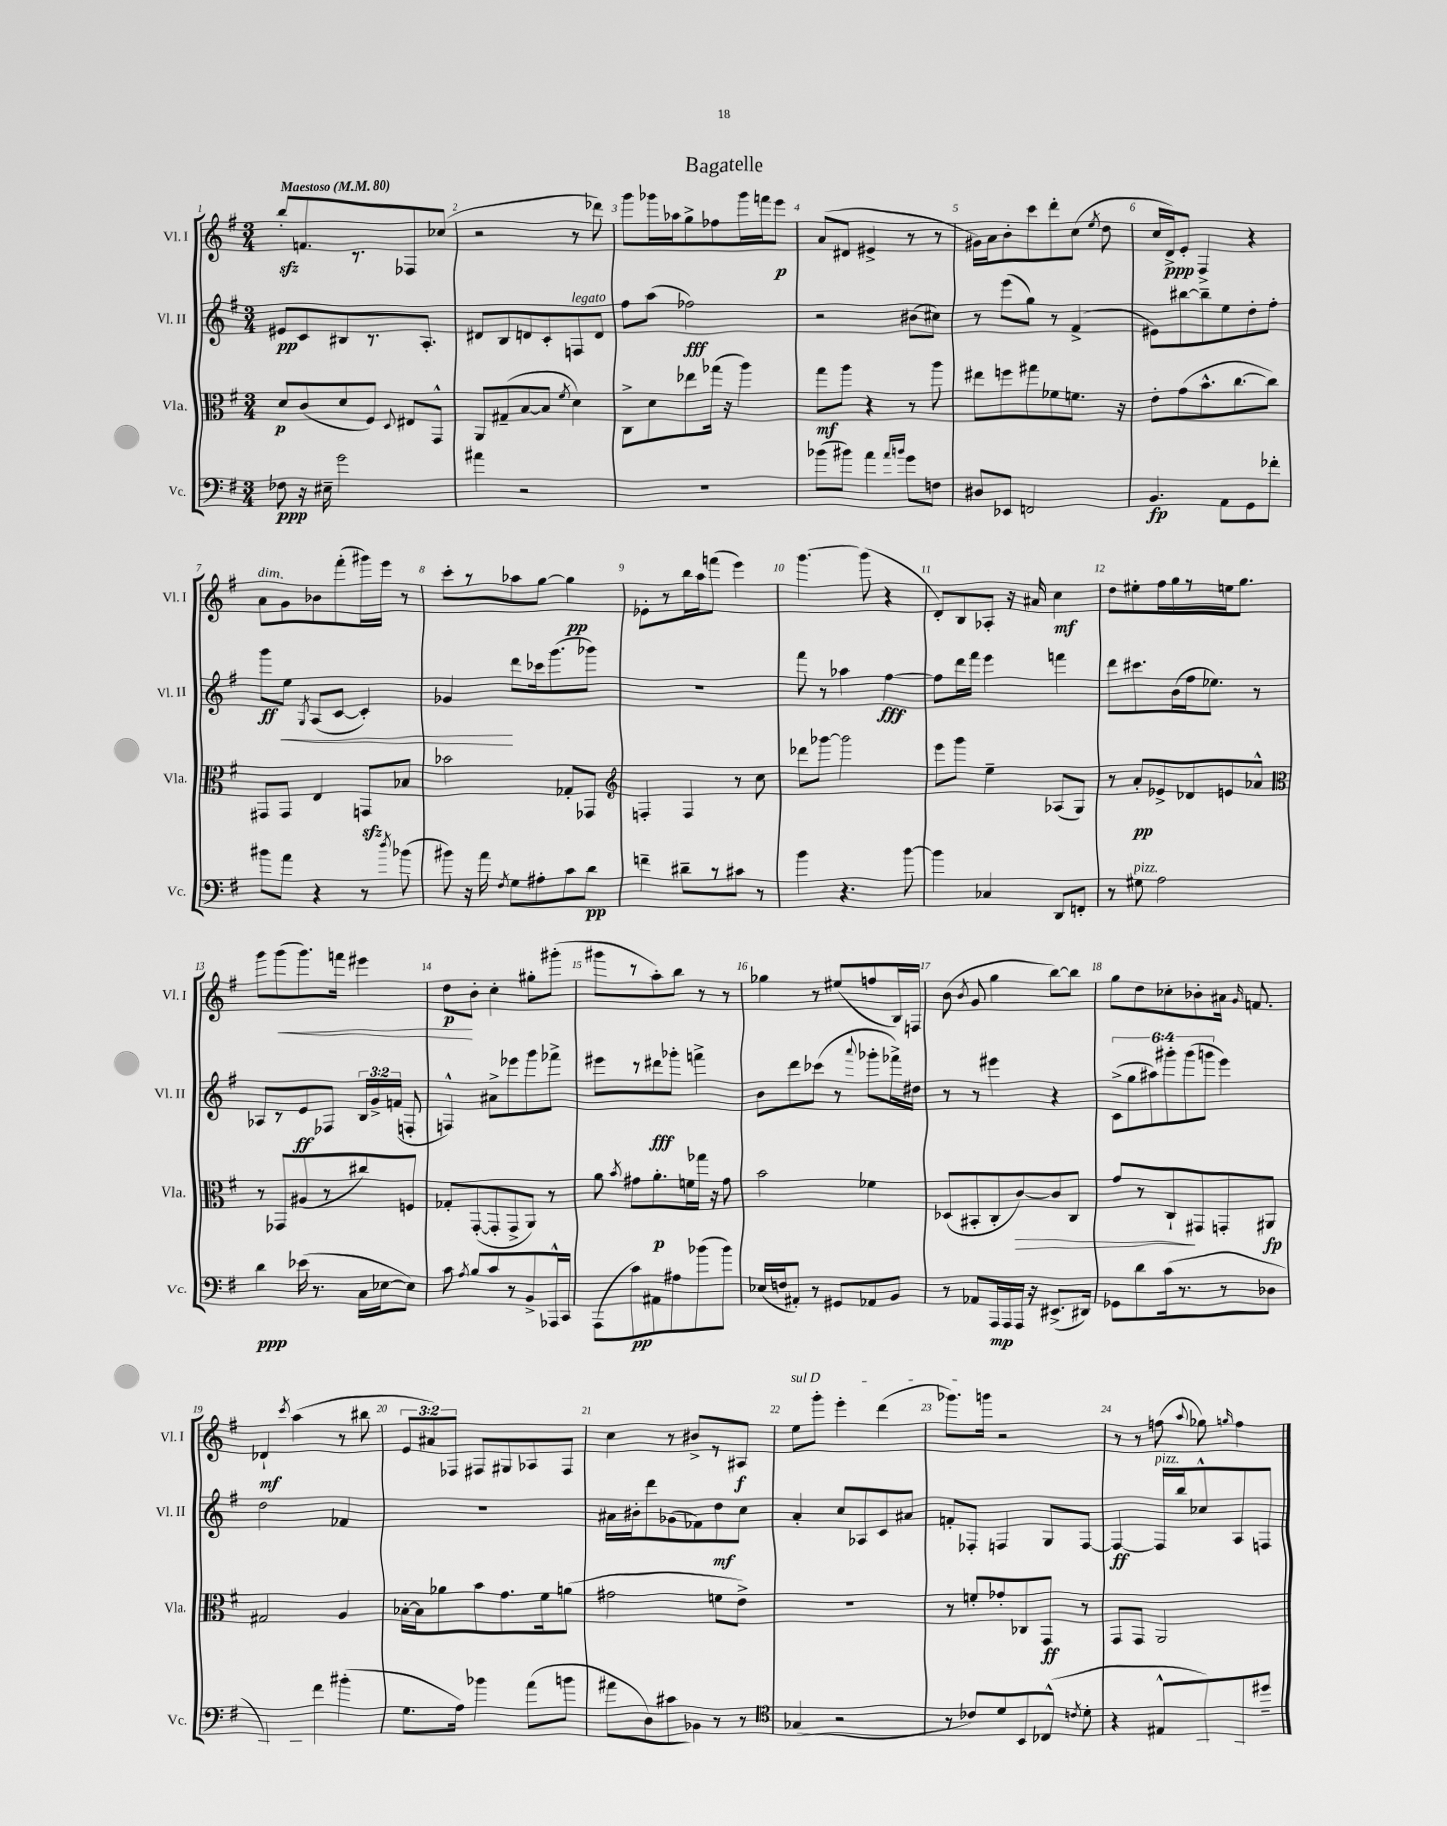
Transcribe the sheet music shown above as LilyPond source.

\header { title = "Bagatelle" }
<<
\new StaffGroup <<
\new Staff = "s0" \with { instrumentName = "Vl. I" shortInstrumentName = "Vl. I" } {
    \clef treble \key g \major \numericTimeSignature \time 3/4 \override Staff.TupletNumber.text = #tuplet-number::calc-fraction-text \tempo "Maestoso" 4 = 80
    \autoBeamOff b''8[-.\sfz f'8. r8. fes8 ces''8]( |
    r2 r8 des'''8) |
    g'''8[ ges'''16 aes''16 g''8-> fes''8 ges'''16 f'''16 e'''8]\p |
    a'8[( dis'8] eis'4-> r8 r8 |
    gis'16[) a'16 b'8-. c'''8 d'''8-. c''8]( \acciaccatura { e''8 } d''8 |
    c''16[ d'16->\ppp) e'8]-. fis4-> r4 |
    a'8[^\markup { \italic "dim." } g'8 bes'8 fis'''8-.( gis'''16) e'''16] r8 |
    c'''8[-. r8 aes''8 g''8]~ g''4\pp |
    ees'8[-. r8 b''16 a''16 f'''8]( e'''4) |
    g'''4.~ g'''8( r4 |
    d'8[-.) b8 aes8]-. r16 ais'16 c''4\mf |
    d''8[ eis''8-. fis''16 g''16 r8 e''16 g''8.] |
    g'''8[ g'''8\<( g'''8.) f'''16] eis'''4 |
    d''8[\p\! b'8]-. c''4-. gis''8[-. gis'''8]-.( |
    gis'''8[ r8 a''8-.) b''8] r8 r8 |
    ges''4 r8 eis''8[( f''8 b16) f16] |
    b'8( \acciaccatura { b'8 } g'8 g''4 b''8[~) b''8] |
    g''8[ d''8 ces''8-. bes'8-. ais'16] \grace { g'16 } f'8. |
    des'4-!\mf \acciaccatura { c'''8 } a''4( r8 bis''8 |
    \tuplet 3/2 { e'8[ ais'8) fes8] } fis8[ gis8 aes8 fis8] |
    c''4 r8 bis'8[-> r8 ais8]\f |
    \once \override TextSpanner.bound-details.left.text = \markup { \italic "sul D" } e''8[\startTextSpan g'''8]-. e'''4-. d'''4( |
    ges'''8.[) g'''16]\stopTextSpan r2 |
    r8 r8 f''8( \appoggiatura { a''8 } ges''8) \grace { g''16 } f''4 \bar "|." |
}
\new Staff = "s1" \with { instrumentName = "Vl. II" shortInstrumentName = "Vl. II" } {
    \clef treble \key g \major \numericTimeSignature \time 3/4 \override Staff.TupletNumber.text = #tuplet-number::calc-fraction-text
    \autoBeamOff eis'8[\pp c'8 bis8 r8. a8.]-. |
    dis'8[ b8 d'8 c'8-. f8^\markup { \italic "legato" } d'8] |
    fis''8[ a''8]( fes''2\fff) |
    r2 bis'8[( cis''8]) |
    r8 e'''8[( g''8]) r8 fis'4->( |
    eis'8[) bis''8~ bis''8-- e''8 d''8-. fis''8]-. |
    g'''8[\ff\< e''8] \acciaccatura { g8 } a8[( c'8]~ c'4-.) |
    ges'4\! d'''8[ ces'''16 g'''8.( ges'''8]) |
    R2. |
    fis'''8 r8 aes''4 fis''4~\fff |
    fis''8[ d'''16 fis'''16] e'''4 f'''4 |
    d'''8[ cis'''8. b'16( fis''16 ees''8.]) r8 |
    aes8[ r8 e'8\ff fes8] \tuplet 3/2 { b16[ g'16-> f'16]( } f8-. |
    f4-^) ais'8[-> ees'''8 g'''8 fes'''8]-> |
    eis'''8[ r8 dis'''8\fff ges'''8]-. f'''4-> |
    b'8[ d'''8 ces'''8]( r8 \appoggiatura { a'''8 } ges'''8[-. fes'''16->) dis''16] |
    r8 r8 eis'''4 r4 |
    \tuplet 6/4 { c'8[->( g''8 ais''8) gis'''8-. gis'''8( g'''8] } e'''4) |
    d''2 fes'4 |
    R2. |
    ais'16[ bis'16-. d'''8 ges'8( fes'8) d''8\mf c''8] |
    a'4-. c''8[ aes8 c'8 ais'8] |
    f'8[-. fes8]-. f4 g8[ f8]~ |
    f4~\ff f16[^\markup { \italic "pizz." } b''16 ces''8-^ a8 f8] \bar "|." |
}
\new Staff = "s2" \with { instrumentName = "Vla." shortInstrumentName = "Vla." } {
    \clef alto \key g \major \numericTimeSignature \time 3/4
    \autoBeamOff d'8[\p c'8( d'8 fis8]) \appoggiatura { d8 } eis8[ g,8]-^ |
    a,8[ gis8--( b8~ b8] \acciaccatura { fis'8 } d'4) |
    c8[-> d'8 ees''8 ges''16]( r16 a''4) |
    g''8[\mf a''8] r4 r8 a''8 |
    eis''8[ f''8 gis''8 fes'8 f'8.] r16 |
    e'8[-. g'8( b'8.-^ c''8.~ c''8]) |
    gis,8[ gis,8] e4 g,8[\sfz bes8] |
    bes'2 ges8[-. ges,8] |
    \clef treble f4-. f4 r8 c''8 |
    des'''8[ ges'''8]~ ges'''2 |
    e'''8[ g'''8] e''4-- aes8[( g8]) |
    r8 a'8[-.\pp ees'8-> des'8 e'8 aes'8]-^ |
    \clef alto r8 ges,8[ ais8( r8 cis''8) f8] |
    ges8[-. g,8~-.( g,8-. g,8-> a,8]) r8 |
    a'8 \acciaccatura { b'8 } gis'8[ a'8.-.\p f'16 ges''16] r16 gis'8 |
    b'2 fes'4 |
    des8[( bis,8-. c8-. c'8~\>) c'8 c8] |
    g'8[ r8 c8-!\! gis,8 g,8-. ais,8]\fp |
    gis2 a4 |
    bes16[~-. bes16 aes'8 b'8 g'8. fis'16 a'8]( |
    gis'2 f'8[ e'8]->) |
    R2. |
    r8 f'8[-. ges'8-. ces8 g,8]\ff r8 |
    g,8[ g,8] a,2 \bar "|." |
}
\new Staff = "s3" \with { instrumentName = "Vc." shortInstrumentName = "Vc." } {
    \clef bass \key g \major \numericTimeSignature \time 3/4
    \autoBeamOff fes8\ppp r16 eis16-- g'2 |
    ais'4 r2 |
    R2. |
    bes'8[( bis'8]) a'4 \grace { a'16[ b'16] } g'8[ f8] |
    dis8[ ees,8] f,2 |
    b,4.\fp a,8[ g,8 fes'8]-. |
    bis'8[ a'8] r4 r8 \acciaccatura { d''8 } bes'8( |
    bis'8) r16 a'16 \acciaccatura { fis8 } g8[ ais8-. c'8 d'8]\pp |
    f'4-- dis'8[-- r8 cis'8] r8 |
    b'4 r4. b'8~ |
    b'4 ces4 d,8[ f,8]-. |
    r8 gis8^\markup { \italic "pizz." } a2 |
    d'4\ppp ees'16( r8. c16[ ees16~ ees8]) |
    c'8 \acciaccatura { a8 } b8[ c'8 r8 b,8-> aes,,16-^ c,16] |
    a,,8[( c'8\pp) ais,8 ais8 bes'8( bes'8]) |
    ees16[( f16 ais,8]-.) r8 gis,8[ aes,8 b,8] |
    r8 aes,8[ a,,16\mp a,,16 a,,16] r16 eis,8.[->( dis,16]) |
    ges,8[ d'8 c'16( r8. r8 des8] |
    c,4~) c,8[ fis'8] bis'4-.\sfz( |
    g8.[ a16]) bes'4 a'8[( b'8] |
    ais'8[ d8) cis'8 bes,8] r8 r8 |
    \clef tenor ges4( r2 |
    r8 ces'8[) d'8\ppp b,8-. ces8]-^( \acciaccatura { c'8 } d'8-. |
    r4 eis8[-^ e,8) e,8 dis''8]-- \bar "|." |
}
>>
>>
\layout { \context { \Score \override BarNumber.break-visibility = ##(#f #t #t) barNumberVisibility = #all-bar-numbers-visible } }
